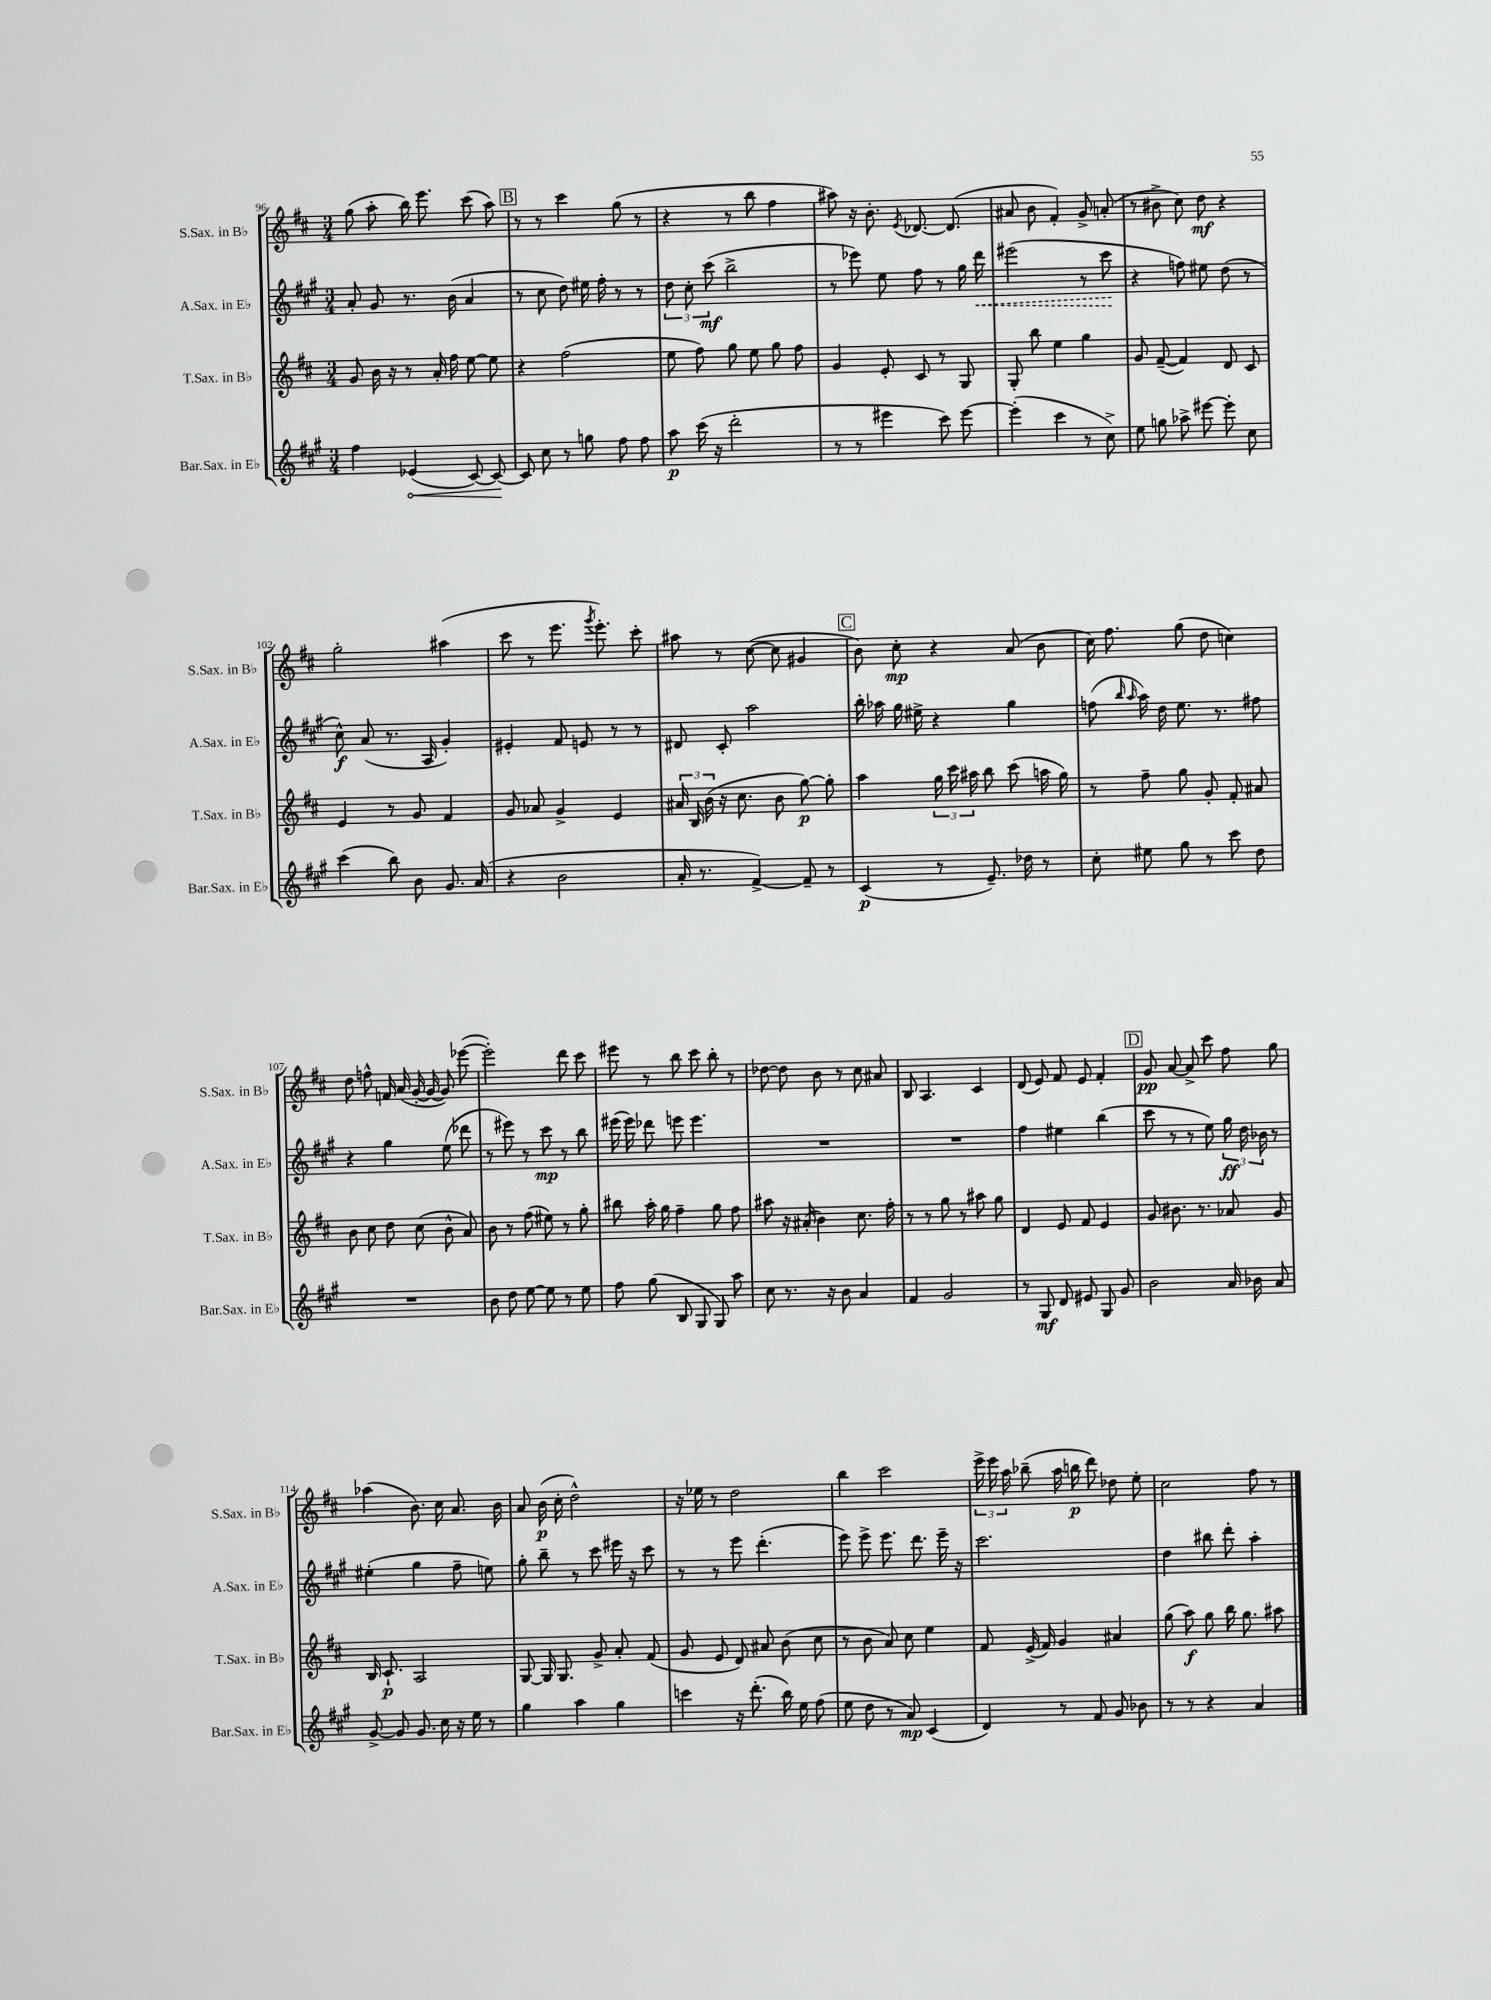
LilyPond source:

<<
\new StaffGroup <<
\new Staff = "s0" \with { instrumentName = "S.Sax. in Bb" shortInstrumentName = "S.Sax. in Bb" } {
    \clef treble \key d \major \numericTimeSignature \time 3/4
    \autoBeamOff g''8( a''8-. b''16) e'''8. cis'''8( a''8) |
    \mark \markup { \box "B" } r8 r8 cis'''4 g''8( r8 |
    r4 r8 b''8 fis''4 |
    ais''8) r16 b'8.-. \acciaccatura { e'8 } des'8.~ des'8.( |
    ais'8 b'8 fis'4-.) g'8-> a'8-.( |
    r8 bis'8-> cis''8) d''8\mf r4 |
    g''2-. ais''4( |
    cis'''8 r8 e'''8. \acciaccatura { g'''8 } e'''8.-.) cis'''8-. |
    ais''8 r8 cis''8~( cis''8 gis'4 |
    \mark \markup { \box "C" } b'8) cis''8-.\mp r4 a'8( b'8 |
    cis''16) fis''8. g''8( d''8 c''4) |
    d''8 f''8-^ f'16 a'16( g'16~-. g'16~ g'8) ees'''8~( |
    ees'''2-.) d'''8 cis'''8 |
    eis'''8 r8 b''8 cis'''8 b''8-. r8 |
    des''8~ des''8 b'8 r8 cis''8 ais'8 |
    b8 a4. cis'4 |
    d'8( e'8) fis'8 e'8 fis'4-. |
    \mark \markup { \box "D" } g'8\pp a'8~ a'8-> cis'''8 fis''8 g''8 |
    aes''4( b'8.) cis''16 a'8. b'16 |
    a'8 b'16\p( cis''16-. d''2-^) |
    r16 ees''16 r8 d''2 |
    b''4 cis'''2 |
    \tuplet 3/2 { e'''16-> e'''16 a''16 } bes''8--( a''16 b''16\p d'''8) des''8 e''8-. |
    cis''2 fis''8 r8 \bar "|." |
}
\new Staff = "s1" \with { instrumentName = "A.Sax. in Eb" shortInstrumentName = "A.Sax. in Eb" } {
    \clef treble \key a \major \numericTimeSignature \time 3/4
    \autoBeamOff a'8-. gis'8 r8. b'16( a'4 |
    \mark \markup { \box "B" } r8 cis''8 d''8) eis''16 fis''16-. r8 r8 |
    \tuplet 3/2 { d''8 cis''8-. cis'''8\mf( } b''2-> |
    r8 ees'''8) e''8 fis''8 r8 gis''16 \once \override Hairpin.style = #'dashed-line d'''16\< |
    eis'''2( r8 cis'''8\! |
    r4 f''8) eis''8 d''8( r8 |
    cis''8-^\f) a'8( r8. a16 gis'4-.) |
    eis'4-. fis'8 e'8 r8 r8 |
    dis'8 cis'8-. a''2 |
    \mark \markup { \box "C" } b''16-. aes''16 gis''16 eis''16-> r4 gis''4 |
    f''8( \grace { b''16 a''16 } a''16) d''16 e''8. r8. fis''8 |
    r4 gis''4 e''8( des'''8 |
    r8 eis'''8) r8 cis'''8\mp r8 b''8 |
    eis'''16( eis'''16) des'''8 e'''8 e'''4. |
    R2. |
    R2. |
    fis''4 eis''4 b''4( |
    \mark \markup { \box "D" } cis'''8 r8 r8 e''8) \tuplet 3/2 { gis''16\ff d''16 bes'16 } r8 |
    eis''4-.( gis''4 fis''8-- e''8) |
    gis''8-. b''8-- r8 cis'''8 eis'''16 r16 cis'''8 |
    r8 r8 e'''8 d'''4.-.( |
    e'''8) e'''8-> e'''8. d'''8. e'''16-- r16 |
    cis'''2. |
    d''4 bis''8 d'''8-. a''4-. \bar "|." |
}
\new Staff = "s2" \with { instrumentName = "T.Sax. in Bb" shortInstrumentName = "T.Sax. in Bb" } {
    \clef treble \key d \major \numericTimeSignature \time 3/4
    \autoBeamOff g'8 b'16 r16 r8 a'16-. fis''16 e''8~ e''8 |
    \mark \markup { \box "B" } r4 fis''2( |
    e''8 fis''8) g''8 e''8 g''8 fis''8 |
    g'4 e'8-. cis'8 r8 g8 |
    g8-. b''8 e''4 g''4 |
    g'8 fis'8~--( fis'4) d'8 cis'8 |
    e'4 r8 g'8 fis'4 |
    g'8 aes'8 g'4-> e'4 |
    \tuplet 3/2 { ais'16 b16 b'16( } r16 cis''8. b'8 g''8~\p) g''8-. |
    \mark \markup { \box "C" } a''4 \tuplet 3/2 { g''16 cis'''16 ais''16 } b''8 cis'''8( a''16 g''16) |
    r8 fis''8-- g''8 g'8-. fis'8-. ais'8 |
    b'8 cis''8 d''8 cis''8( b'8-^ a'8) |
    b'8 r8 fis''8( eis''8) r8 g''8-. |
    bis''8 a''16-. g''16 fis''4-- g''8 fis''8 |
    ais''8 r16 ais'16-.( b'4) cis''8. fis''16-. |
    r8 r8 g''8 r8 ais''8 g''8 |
    d'4 e'8 fis'8 e'4 |
    \mark \markup { \box "D" } g'8 bis'8. r8. aes'8 g'8 |
    b16 cis'8.-!\p a2 |
    g8~ g16 g8. g'8-> a'8-. fis'8( |
    g'8 e'8 d'8) ais'8 b'8( cis''8 |
    r8 b'8 a'8) cis''8 e''4 |
    fis'8 e'16->( fis'16) g'4 ais'4 |
    g''8( a''8\f) g''8 b''16 g''8. ais''8 \bar "|." |
}
\new Staff = "s3" \with { instrumentName = "Bar.Sax. in Eb" shortInstrumentName = "Bar.Sax. in Eb" } {
    \clef treble \key a \major \numericTimeSignature \time 3/4
    \autoBeamOff fis''4 \once \override Hairpin.circled-tip = ##t ees'4\<( cis'8~) cis'8~\! |
    \mark \markup { \box "B" } cis'8 cis''8 r8 g''8 fis''8 fis''8 |
    a''8\p cis'''16( r16 d'''2-. |
    r8 r8 eis'''4 cis'''8) eis'''8~ |
    eis'''4-.( cis'''4 r8 cis''8->) |
    e''8 g''8 aes''8-> eis'''8~ eis'''8-. cis''8 |
    cis'''4( b''8) b'8 gis'8. a'16( |
    r4 b'2 |
    a'16-. r8. fis'4~->) fis'8-- r8 |
    \mark \markup { \box "C" } cis'4\p( r8 e'8.--) des''16 r8 |
    cis''8-. eis''8 gis''8 r8 cis'''8 d''8 |
    R2. |
    b'8 d''8 e''8~ e''8 r8 e''8 |
    fis''8 gis''8( b8 gis8 gis8) a''8 |
    cis''8 r8. r16 b'8 a'4 |
    fis'4 gis'2 |
    r8 gis8\mf d'8 eis'8 gis8 gis'8 |
    \mark \markup { \box "D" } b'2 a'16 bes'16 a'8 |
    gis'8~-> gis'8 gis'8. cis''16 r16 e''16 r8 |
    gis''4 a''4 gis''4 |
    c'''4 r16 d'''8.-.( b''16) e''16 fis''8( |
    e''8 d''8 r8 a'8\mp) cis'4( |
    d'4) r8 fis'8 gis'8 bes'8 |
    r8 r8 r4 a'4 \bar "|." |
}
>>
>>
\layout { \context { \Score currentBarNumber = #96 } }
